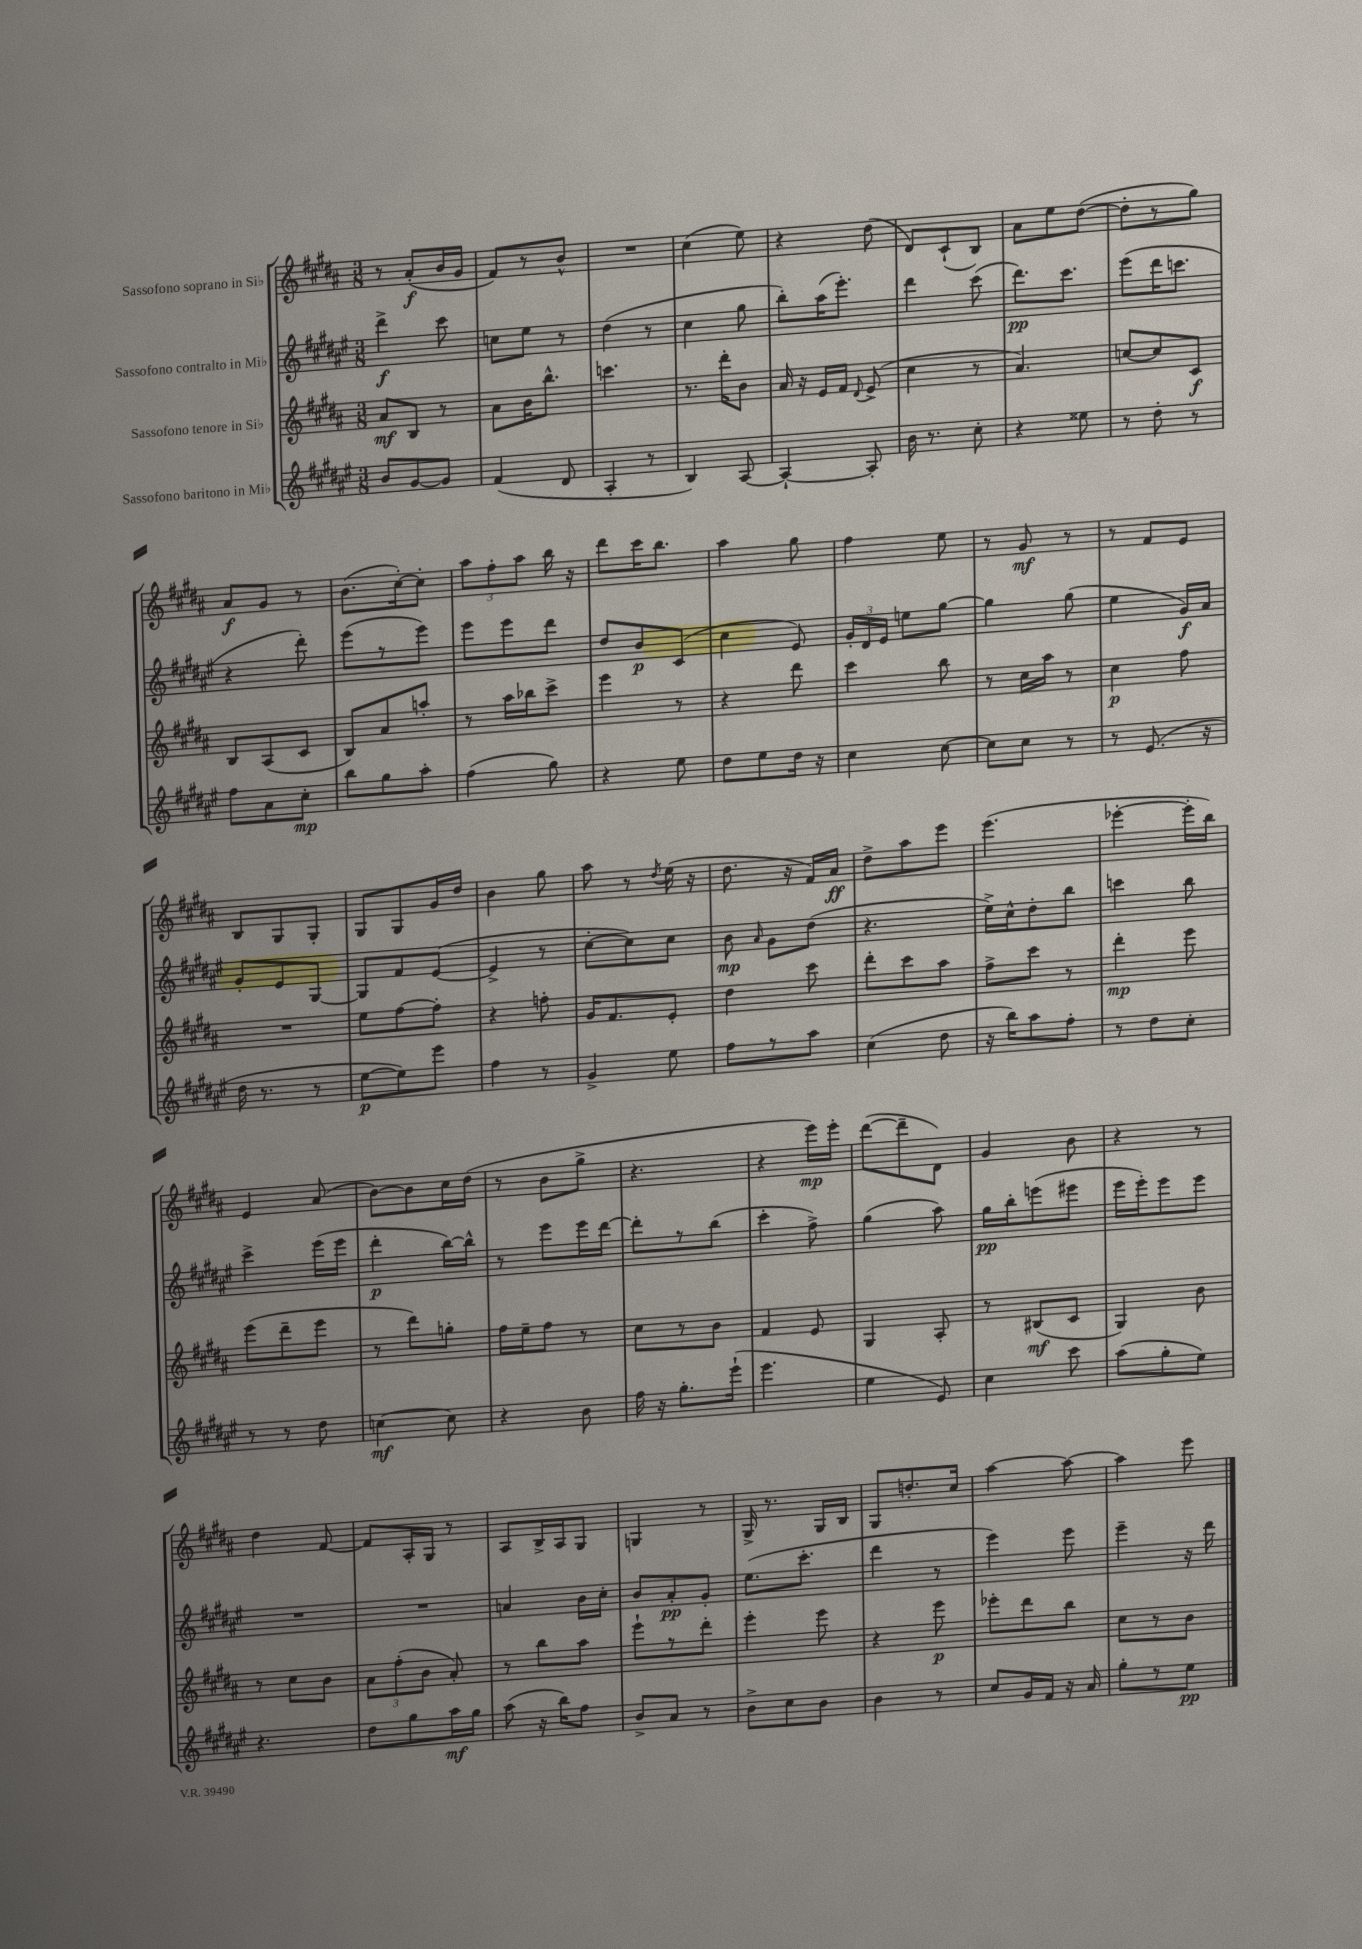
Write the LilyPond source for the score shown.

<<
\new StaffGroup <<
\new Staff = "s0" \with { instrumentName = "Sassofono soprano in Sib" } {
    \clef treble \key b \major \numericTimeSignature \time 3/8
    \autoBeamOff r8 ais'8[-.\f( b'16 gis'16] |
    fis'8[) r8 b'8]-^ |
    R4. |
    cis''4( e''8) |
    r4 dis''8( |
    dis'8[) cis'8-!( b8]) |
    ais'8[ e''8 dis''8]~( |
    dis''8[-. r8 gis''8]) |
    ais'8[\f gis'8] r8 |
    b'8.[( cis''16~-.) cis''8]-. |
    \tuplet 3/2 { ais''8[ fis''8-. ais''8] } b''16 r16 |
    dis'''8[ cis'''16 b''8.] |
    ais''4 gis''8 |
    fis''4 e''8 |
    r8 gis'8\mf r8 |
    r8 fis'8[ e'8] |
    b8[ gis8 gis8]-. |
    gis8[ gis8 gis'16 dis''16] |
    b'4 gis''8 |
    ais''8 r8 \acciaccatura { dis''8 } e''16( r16 |
    dis''8. r16 fis'16[) ais'16]\ff |
    dis''8[-> ais''8 e'''8] |
    e'''4.( |
    ees'''4~-. ees'''16[-. b''16]) |
    e'4 ais'8( |
    b'8[~) b'8 cis''16 dis''16]( |
    r8 b'8[ gis''8]-> |
    r4. |
    r4 e'''16[\mp) e'''16]-. |
    dis'''8[~( dis'''8-- dis'8]) |
    gis'4 b'8 |
    r4 r8 |
    dis''4 fis'8~ |
    fis'8[ ais16-. gis16] r8 |
    ais8[ b16-> ais16 gis8] |
    g4 r8 |
    gis16-> r8. gis16[ b16] |
    gis8[ d''8.-. cis''16] |
    ais''4~ ais''8~ |
    ais''4 e'''8 \bar "|." |
}
\new Staff = "s1" \with { instrumentName = "Sassofono contralto in Mib" } {
    \clef treble \key fis \major \numericTimeSignature \time 3/8
    \autoBeamOff dis'''4->\f cis'''8 |
    c''8[ eis''8] r8 |
    dis''4( r8 |
    cis''4 gis''8 |
    b''8[-.) ais''16( eis'''8.]-.) |
    dis'''4 cis'''8( |
    dis'''8.[\pp) cis'''8.] |
    eis'''8[( dis'''16 c'''8.] |
    r4 dis'''8-.) |
    eis'''8[( r8 eis'''8]) |
    eis'''8[ eis'''8 dis'''8] |
    dis''8[ b'8\p cis'8]( |
    cis''4 eis'8) |
    \tuplet 3/2 { gis'16[-. dis'16 eis'16] } e''8[ gis''8]~ |
    gis''4 gis''8( |
    eis''4 gis'16[\f) ais'16] |
    gis'8[-. eis'8 gis8]~ |
    gis8[ fis'8 eis'8]~( |
    eis'4-> r8 |
    cis''8[~-. cis''8) cis''8] |
    b'8\mp \grace { ais'16 } gis'8[ dis''8]( |
    r4. |
    eis''16[->) cis''16-^ dis''8-. b''8] |
    c'''4 b''8 |
    cis'''4-> eis'''16[( eis'''16] |
    dis'''4-.\p b''16[~) b''16]-^ |
    r8 eis'''8[ eis'''16 dis'''16]~ |
    dis'''8[-. r8 b''8]( |
    cis'''4-. fis''8->) |
    gis''4( ais''8) |
    gis''16[\pp b''16-. e'''8( eis'''8] |
    eis'''16[ eis'''16-.) eis'''8 eis'''8] |
    R4. |
    R4. |
    a'4 b'16[ cis''16]-. |
    b'8[ ais'8-.\pp gis'8]-. |
    eis''8.[( cis'''8.]-. |
    dis'''4 r8 |
    eis'''4) eis'''8 |
    eis'''4-- r16 dis'''16 \bar "|." |
}
\new Staff = "s2" \with { instrumentName = "Sassofono tenore in Sib" } {
    \clef treble \key b \major \numericTimeSignature \time 3/8
    \autoBeamOff ais'8[\mf b8] r8 |
    ais'8[ b'16 b''8.]-^ |
    c'''4. |
    r8. dis'''16[-. b'8] |
    ais'16 r16 e'16[ fis'16] \appoggiatura { dis'8 } e'8->( |
    cis''4 r8 |
    ais'4.) |
    c''8[~ c''8 cis'8]\f |
    b8[ ais8( cis'8] |
    b8[) ais'8 a''8]-. |
    r8 ais''16[ bes''16 cis'''8]-> |
    e'''4 r8 |
    r4 dis'''8 |
    cis'''4 b''8 |
    r8 cis''16[ ais''16] r8 |
    cis''4\p fis''8 |
    R4. |
    e''8[ fis''8~ fis''8]-. |
    r4 f''8-. |
    gis'16[ fis'8. e'8]-. |
    dis''4 cis'''8 |
    dis'''8[-. cis'''8 ais''8] |
    fis''8[-> cis'''8] r8 |
    dis'''4-.\mp e'''8 |
    e'''8[( dis'''8-- e'''8] |
    r8 dis'''8[) g''8]-. |
    fis''16[ e''16-- fis''8] r8 |
    cis''8[ r8 b'8] |
    fis'4 e'8 |
    gis4 ais8-. |
    r8 bis8[\mf( cis'8] |
    gis4) b'8 |
    r8 cis''8[ b'8] |
    \tuplet 3/2 { ais'8[ fis''8-.( b'8] } ais'8-.) |
    r8 b''8[ ais''8] |
    e'''8[-! r8 dis'''8]-. |
    e'''4-. e'''8 |
    r4 e'''8\p |
    ees'''8[-. dis'''8 b''8] |
    cis''8[ r8 b'8] \bar "|." |
}
\new Staff = "s3" \with { instrumentName = "Sassofono baritono in Mib" } {
    \clef treble \key fis \major \numericTimeSignature \time 3/8
    \autoBeamOff b'8[ gis'8~ gis'8] |
    fis'4( dis'8 |
    ais4-. r8 |
    b4) ais8~ |
    ais4~-! ais8-. |
    b'16 r8. cis''8-. |
    r4 eisis''8 |
    r8 dis''8-. r8 |
    fis''8[ ais'8 cis''8]-.\mp |
    b''8[ gis''8 ais''8]-. |
    fis''4( gis''8) |
    r4 eis''8 |
    dis''8[ eis''8 dis''16] r16 |
    cis''4 cis''8~ |
    cis''8[ cis''8] r8 |
    r8 eis'8.( r16 |
    dis''16 r8. r8 |
    eis''8[~\p eis''8) eis'''8] |
    fis''4 r8 |
    gis'4-> eis''8 |
    fis''8[ r8 ais''8] |
    cis''4( dis''8 |
    r16 b''16[) ais''8 fis''8]-. |
    r8 dis''8[ cis''8]-. |
    r8 r8 dis''8 |
    c''4~\mf c''8 |
    r4 b'8 |
    fis''16 r16 gis''8.[-. eis'''16]-!( |
    eis'''4. |
    eis''4 eis'8) |
    cis''4 cis'''8 |
    ais''8[( gis''8-. eis''8]) |
    r4. |
    dis''8[ gis''8 ais''16\mf gis''16] |
    ais''8( r16 b''16[) fis''8] |
    b'8[-> ais'8] r8 |
    b'8[-> cis''8 b'8] |
    b'4 r8 |
    cis''8[ gis'16 fis'16] r16 ais'16 |
    gis''8[-. r8 eis''8]\pp \bar "|." |
}
>>
>>
\layout { \context { \Score \remove "Bar_number_engraver" } }
